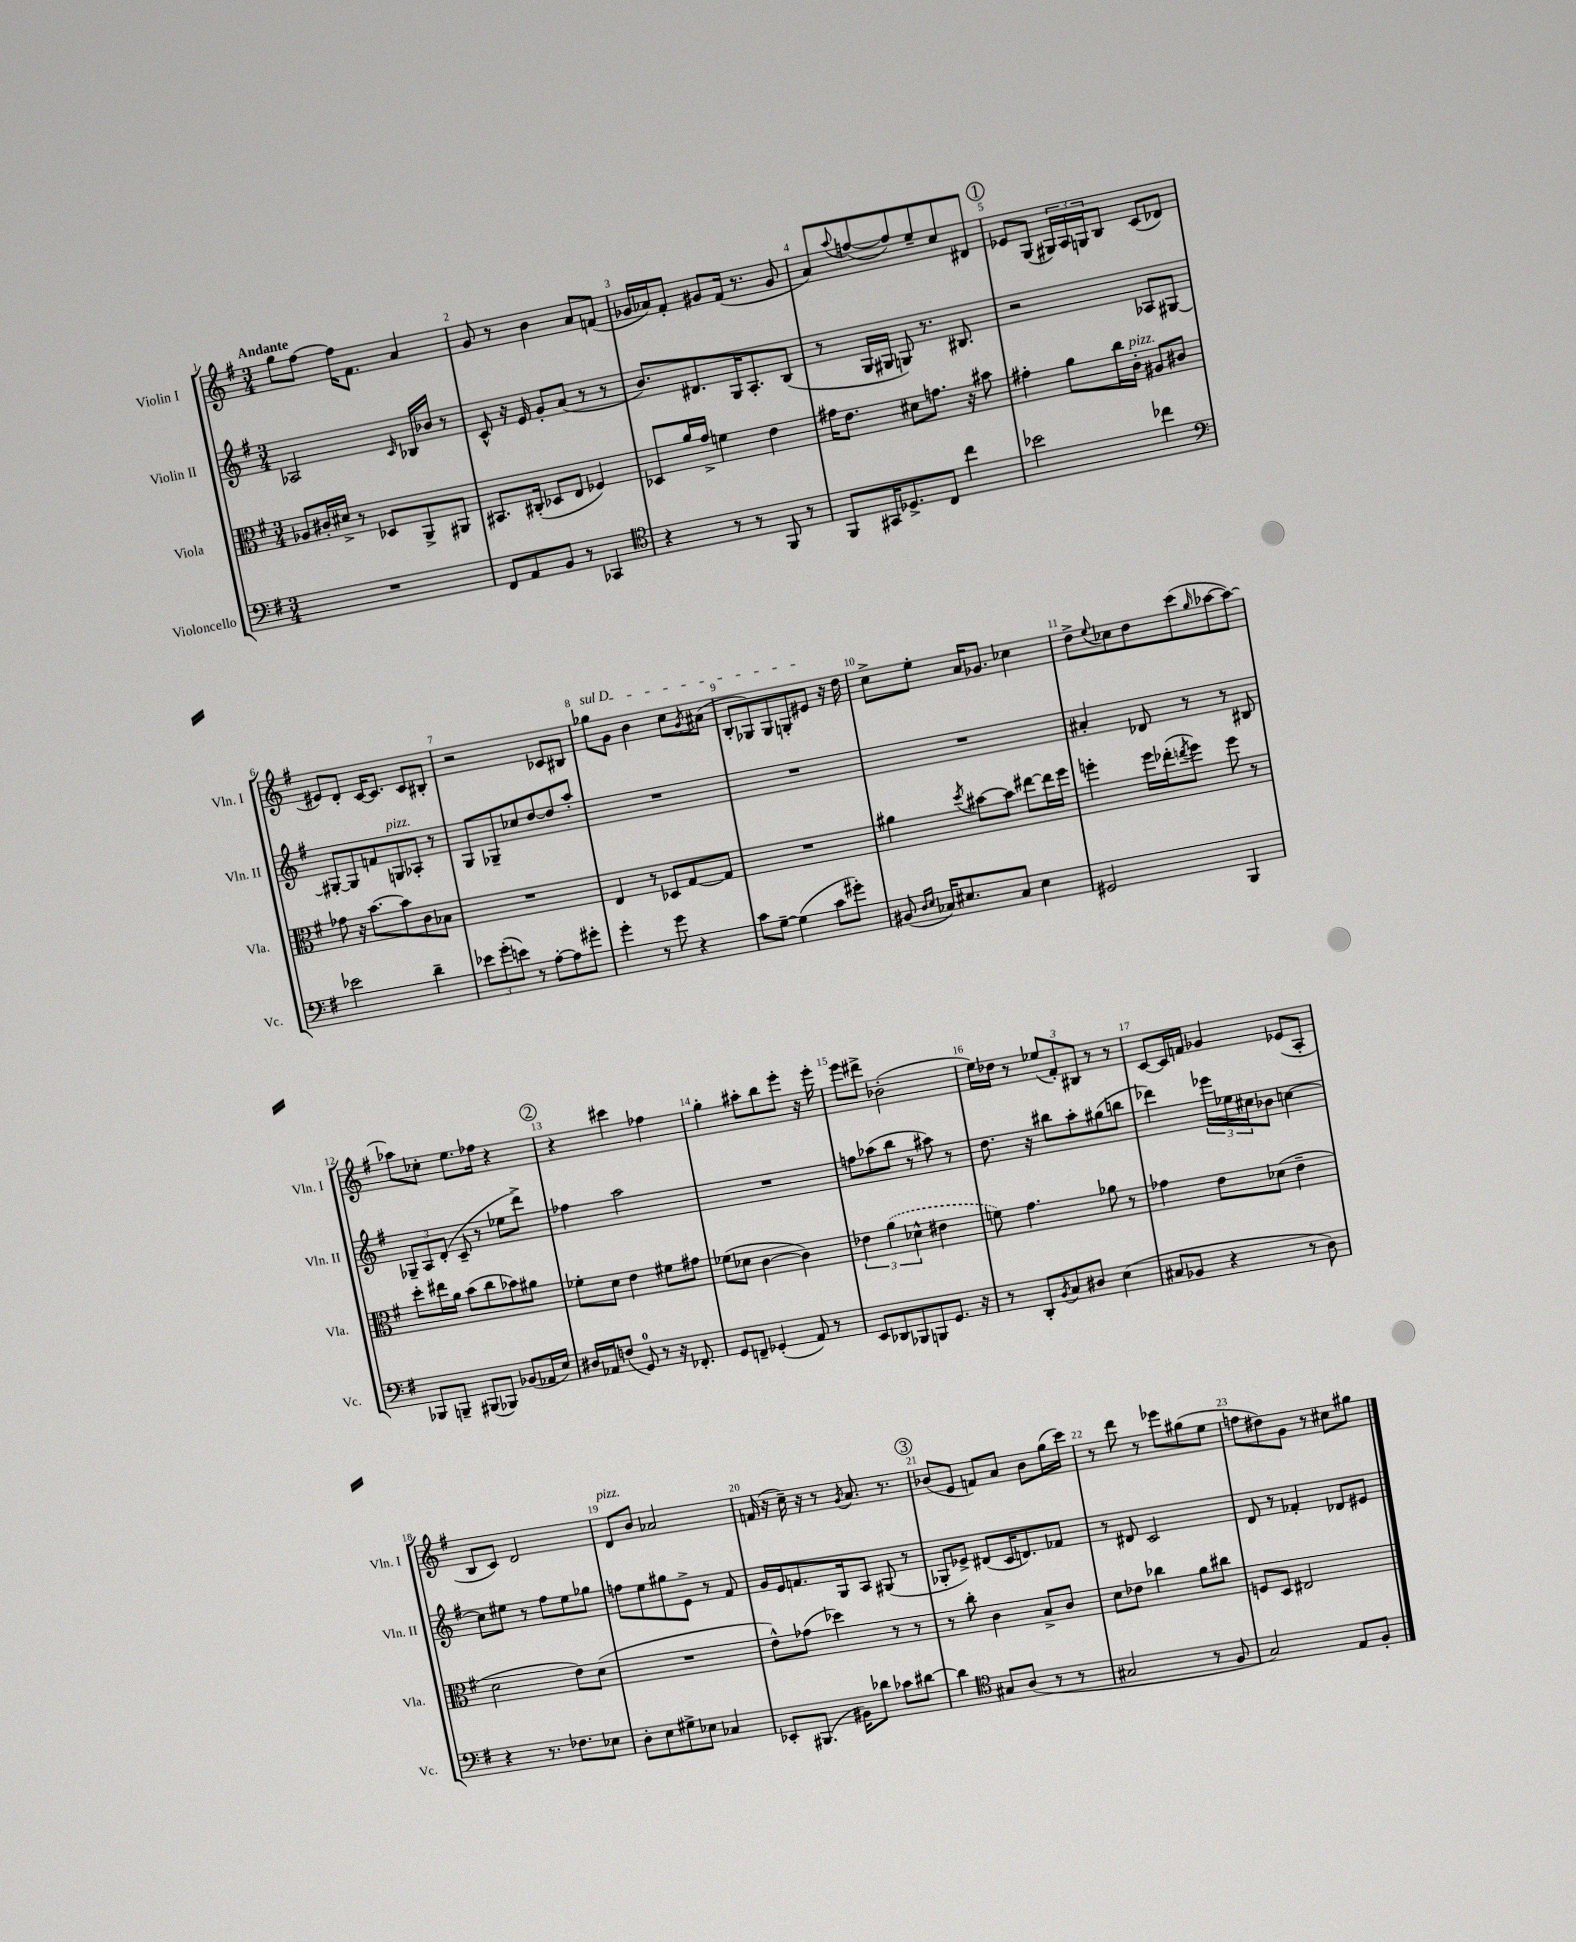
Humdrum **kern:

**kern	**kern	**kern	**kern
*part4	*part3	*part2	*part1
*staff4	*staff3	*staff2	*staff1
*I"Violoncello	*I"Viola	*I"Violin II	*I"Violin I
*I'Vc.	*I'Vla.	*I'Vln. II	*I'Vln. I
*clefF4	*clefC3	*clefG2	*clefG2
*k[f#]	*k[f#]	*k[f#]	*k[f#]
*M3/4	*M3/4	*M3/4	*M3/4
=1	=1	=1	=1
!	!	!	!LO:TX:a:B:t=Andante
2.r	8A-X/L	2A-X/	8gg\L
.	16c#X'/L	.	[8ff#\J
.	16d#X^/JJ	.	.
.	8r	.	16ff#\KL]
.	.	.	8.f#\J
.	8D-X/L	.	.
.	.	16qqc/	.
.	8AA^/	16B-X/LL	4a/
.	.	16b-X/JJ	.
.	8AA#X/J	8r	.
=2	=2	=2	=2
8FF#/L	8.BB#X/L	8c^^/	8g/
8AA/	.	16r	8r
.	(16C#X'/Jk	16e/	.
8BB/J	8D-X/L	8g'/L	4b\
8r	8E/J	(8a/J	.
4CC-X/	4F-X/)	8r	8a/L
.	.	8r	(8fn/J
=3	=3	=3	=3
*clefC4	*	*	*
4r	8D-X/L	8.b/L)	16g-X/LL
.	.	.	16a-X/J)
.	16a/L	.	8f#'/J
.	16g^/JJ	8.d#X/	.
8r	4fn\	.	8g#X/L
8r	.	16G/K	(16f#/Jk
.	.	8.A'/	8.r
8FF#/	4e\	.	.
8r	.	(8B/J	8g#/
=4	=4	=4	=4
8FF#/L	16g#X\KL	8r	8a/L)
.	8.e\J	.	.
.	.	.	8qqaa/
16GG#X/K	.	16G/LL	([8ffn/
8.D-X^/	.	16G#X/JJ	.
.	8d#X\L	8Gn/)	8ff/])
8C/J	8.gn\J	8.r	8ee~/
4cc\	.	.	8cc/
.	16r	8.B#X/	.
.	8b#X\	.	8d#X/J
!!LO:REH:place=s1:t=1
=5	=5	=5	=5
2b-X\	4g#X'\	2r	8e-X/L
.	.	.	(8G/J
.	8a\L	.	24G#X/LL)
.	.	.	24A/
.	.	.	24Gn/J
.	16cc\L	.	8B/J
!	!LO:TX:a:i:t=pizz.	!	!
.	16c'\JJ	.	.
4cc-X\	8A#X/L	8A-X/L	(8c/L
.	8c#X/J	[8G#X/J	8d-X/J
!!LO:LB:g=z
=6	=6	=6	=6
*clefF4	*	*	*
2e-X\	8g-X\	8G#X'/L_	8e#X/L)
.	16r	8G#/]	8d'/J
.	[8.b\L	.	.
.	.	8fn/	[16c/KL
.	.	.	8.c/J]
!	!	!LO:TX:a:i:t=pizz.	!
.	8b\]	8Gn/	.
4d~\	8c\	8A-X'/J	8c/L
.	8B-X\J	8r	8B#X'/J
=7	=7	=7	=7
12e-X\L	2.r	8G/L	2r
(12g'\	.	.	.
.	.	8G-X~/	.
12en\J)	.	.	.
8r	.	8cc-X/	.
[8A'\L	.	[8dd/	.
8A\]	.	8dd/]	8c-X/L
8g#X'\J	.	8aa'/J	8B#X/J
=8	=8	=8	=8
!	!	!	!LO:TX:a:i:t=sul D
4g'\	4E/	2.r	8gg-X\L
.	.	.	8g\J
8r	8r	.	4b\
8g\	8D-X/L	.	.
4r	[8G/	.	8cc\L
.	.	.	8qg/
.	8G/J]	.	(8a#X\J
=9	=9	=9	=9
8c\L	2.r	2.r	8B'/L
[8G~\J	.	.	8G-X/)
(4G\]	.	.	8G-/
.	.	.	8Gn'/
8c\L	.	.	8e#X/J
8g#X'\J)	.	.	16r
.	.	.	16dd\
=10	=10	=10	=10
(8BB#X/	4a#X\	2.r	8cc^\L
16qqD/LL	.	.	.
16qqE/JJ	.	.	.
16C-X/KL)	.	.	8ee'\J
8.E#X/	.	.	.
.	8qdd/	.	.
.	[8b#X\L	.	16a/KL
.	.	.	8.g-X/J
8C-/J	8b#\J]	.	.
4E#\	[8ee#X\L	.	4cc-X\
.	16ee#\L]	.	.
.	16ff#\JJ	.	.
=11	=11	=11	=11
2GG#X/	4ffn'\	4a#X'/	8dd^\L
.	.	.	8qqee/
.	.	.	8cc-X\
.	16ff\LL	8d-X/	8dd\
.	(16ee-X'\J	.	.
.	8qeen/	.	.
.	8ff\J)	8r	(8ccc\
.	.	.	16qqgg/
4BBB/	8ff\	8r	[8aa-X\
.	8r	8B#X/	8aa-\J_)
!!LO:LB:g=z
=12	=12	=12	=12
8BBB-X/L	8dd'\L	12G-X~/L	8aa-X\L]
.	.	12A/	.
8BBBn~/J	16ee#X\L	.	8cc-X'\J
.	.	(12d'/J	.
.	16a\JJ	.	.
(8BBB#X/L	(8b\L	8c~/	8.ee\L
8BBB-X/J)	8cc\	8r	.
.	.	.	16ff-X\Jk
(8BB-X/L	8b-X\)	8ee-X\L	4r
16AA-X/L	8a#X\J	8ddd^\J)	.
16E/JJ)	.	.	.
!!LO:REH:place=s1:t=2
=13	=13	=13	=13
16D#X/LL	8f-X'\L	4ff-X\	4r
16AA-X/J	.	.	.
(8Fn/J	8d\J	.	.
8GG/)	4e\	2aa\	4ccc#X\
8r	.	.	.
16r	8f#X\L	.	4ff-X\
8.FF-X'/	.	.	.
.	8g#X\J	.	.
=14	=14	=14	=14
8GG/L	(8f-X\L	2.r	4gg'\
8FFn~/J	8d-X\J	.	.
(4GG-X'/	[4c\	.	8aa#X'\L
.	.	.	8bb\
8AA/)	4c\])	.	8eee'\J
8r	.	.	16r
.	.	.	16eee'\
=15	=15	=15	=15
8EE/L	6e-X\	8ffn\L	8eee\L
8DD-X/	.	(8aa-X\	8ddd#X^\J
.	(6a\	.	.
8BBB-X/	.	8bb\J	(2b-X'\
.	6d-X^^\	.	.
8BBBn/	.	8r	.
8.GG/J	4e#X\	8aa#X\)	.
.	.	8r	.
16r	.	.	.
=16	=16	=16	=16
8r	8fn\)	8.dd\	16ee\LL)
.	.	.	16dd-X\JJ
8DD'/L	4.g\	.	8r
.	.	16r	.
8qBB/	.	.	.
8C/	.	8bb#X\L	(12ee-X/L
.	.	.	12f#'/)
8D#X/J	.	8aa'\	.
.	.	.	12B#X/J
(4E\	8a-X\	(8gg#X\	8r
.	8r	8bbn\J	8r
=17	=17	=17	=17
8C#X/L	4g-X\	4ddd-X\)	[8c/L
8BB-X/J	.	.	16c/L]
.	.	.	16fn/JJ
4r	8e\L	24eee-X\LL	4g-X/
.	.	24ee-X\	.
.	.	24cc#X\J	.
.	(8d-X\J	8b-X\J	.
8r	4e~\	[4ccn\	(8e-X/L
8D\)	.	.	8A'/J
!!LO:LB:g=z
=18	=18	=18	=18
4r	2d\	8cc\L]	8B/L
.	.	8ee#X\J	8c/J)
8.r	.	8r	2d/
.	.	8ff#\L	.
8.F-X\L	.	.	.
.	8e\L)	8ee#\	.
8E-X\J	(8d\J	8gg-X\J	.
=19	=19	=19	=19
!	!	!	!LO:TX:a:i:t=pizz.
8D'\L	2.r	8ffn\L	8d/L
8E\	.	8ee\	8b/J
8G#X^\	.	8gg#X\	2a-X/
8E-X\J	.	8e^\J	.
4C-X/	.	8r	.
.	.	8f#/	.
=20	=20	=20	=20
8EE-X'/L	8e^^\L)	16g/LL	(16fn/
.	.	16e/J	16r
(8.BBB#X/J	(8g-X\J	8.fn/	16cc~\)
.	.	.	16r
.	4dd-X\)	.	8r
16BB#X\KL)	.	16G/k	.
.	.	.	8qg/
8d-X\J	.	8A/J	8.a/
8c-X\L	8r	(8G#X/	.
.	.	.	8.r
[8d#X\J	8r	8r	.
!!LO:REH:place=s1:t=3
=21	=21	=21	=21
4d#\]	8r	8G-X'/L	(8b-X/L
.	8cc'\	8e-X^/J)	8e/J
*clefC4	*	*	*
8G#X/L	4c\	(8d#X/L	8fn/L)
(8A/J	.	16c/K	8a/J
.	.	8.dn/)	.
8r	8B^/L	.	8b-\L
8r	8c/J	8f-X/J	(16gg\L
.	.	.	16ccc\JJ)
=22	=22	=22	=22
2G#X/	8d\L	8r	8r
.	8e-X\J	8d#X/	8ddd\
.	4cc-X\	2c/	8r
.	.	.	8eee-X\L
8r	8a\L	.	(8gg#X\
8F#/	8cc#X\J	.	8ee\J
=23	=23	=23	=23
2G/)	8Fn/L	8d/	8ffn\L
.	8D/J	8r	8dd#X\)
.	2E#X/	4f-X'/	8g\J
.	.	.	8r
8E/L	.	8d-X/L	8cc#X\L
8F#'/J	.	8e#X/J	8gg#X\J
==	==	==	==
*-	*-	*-	*-
